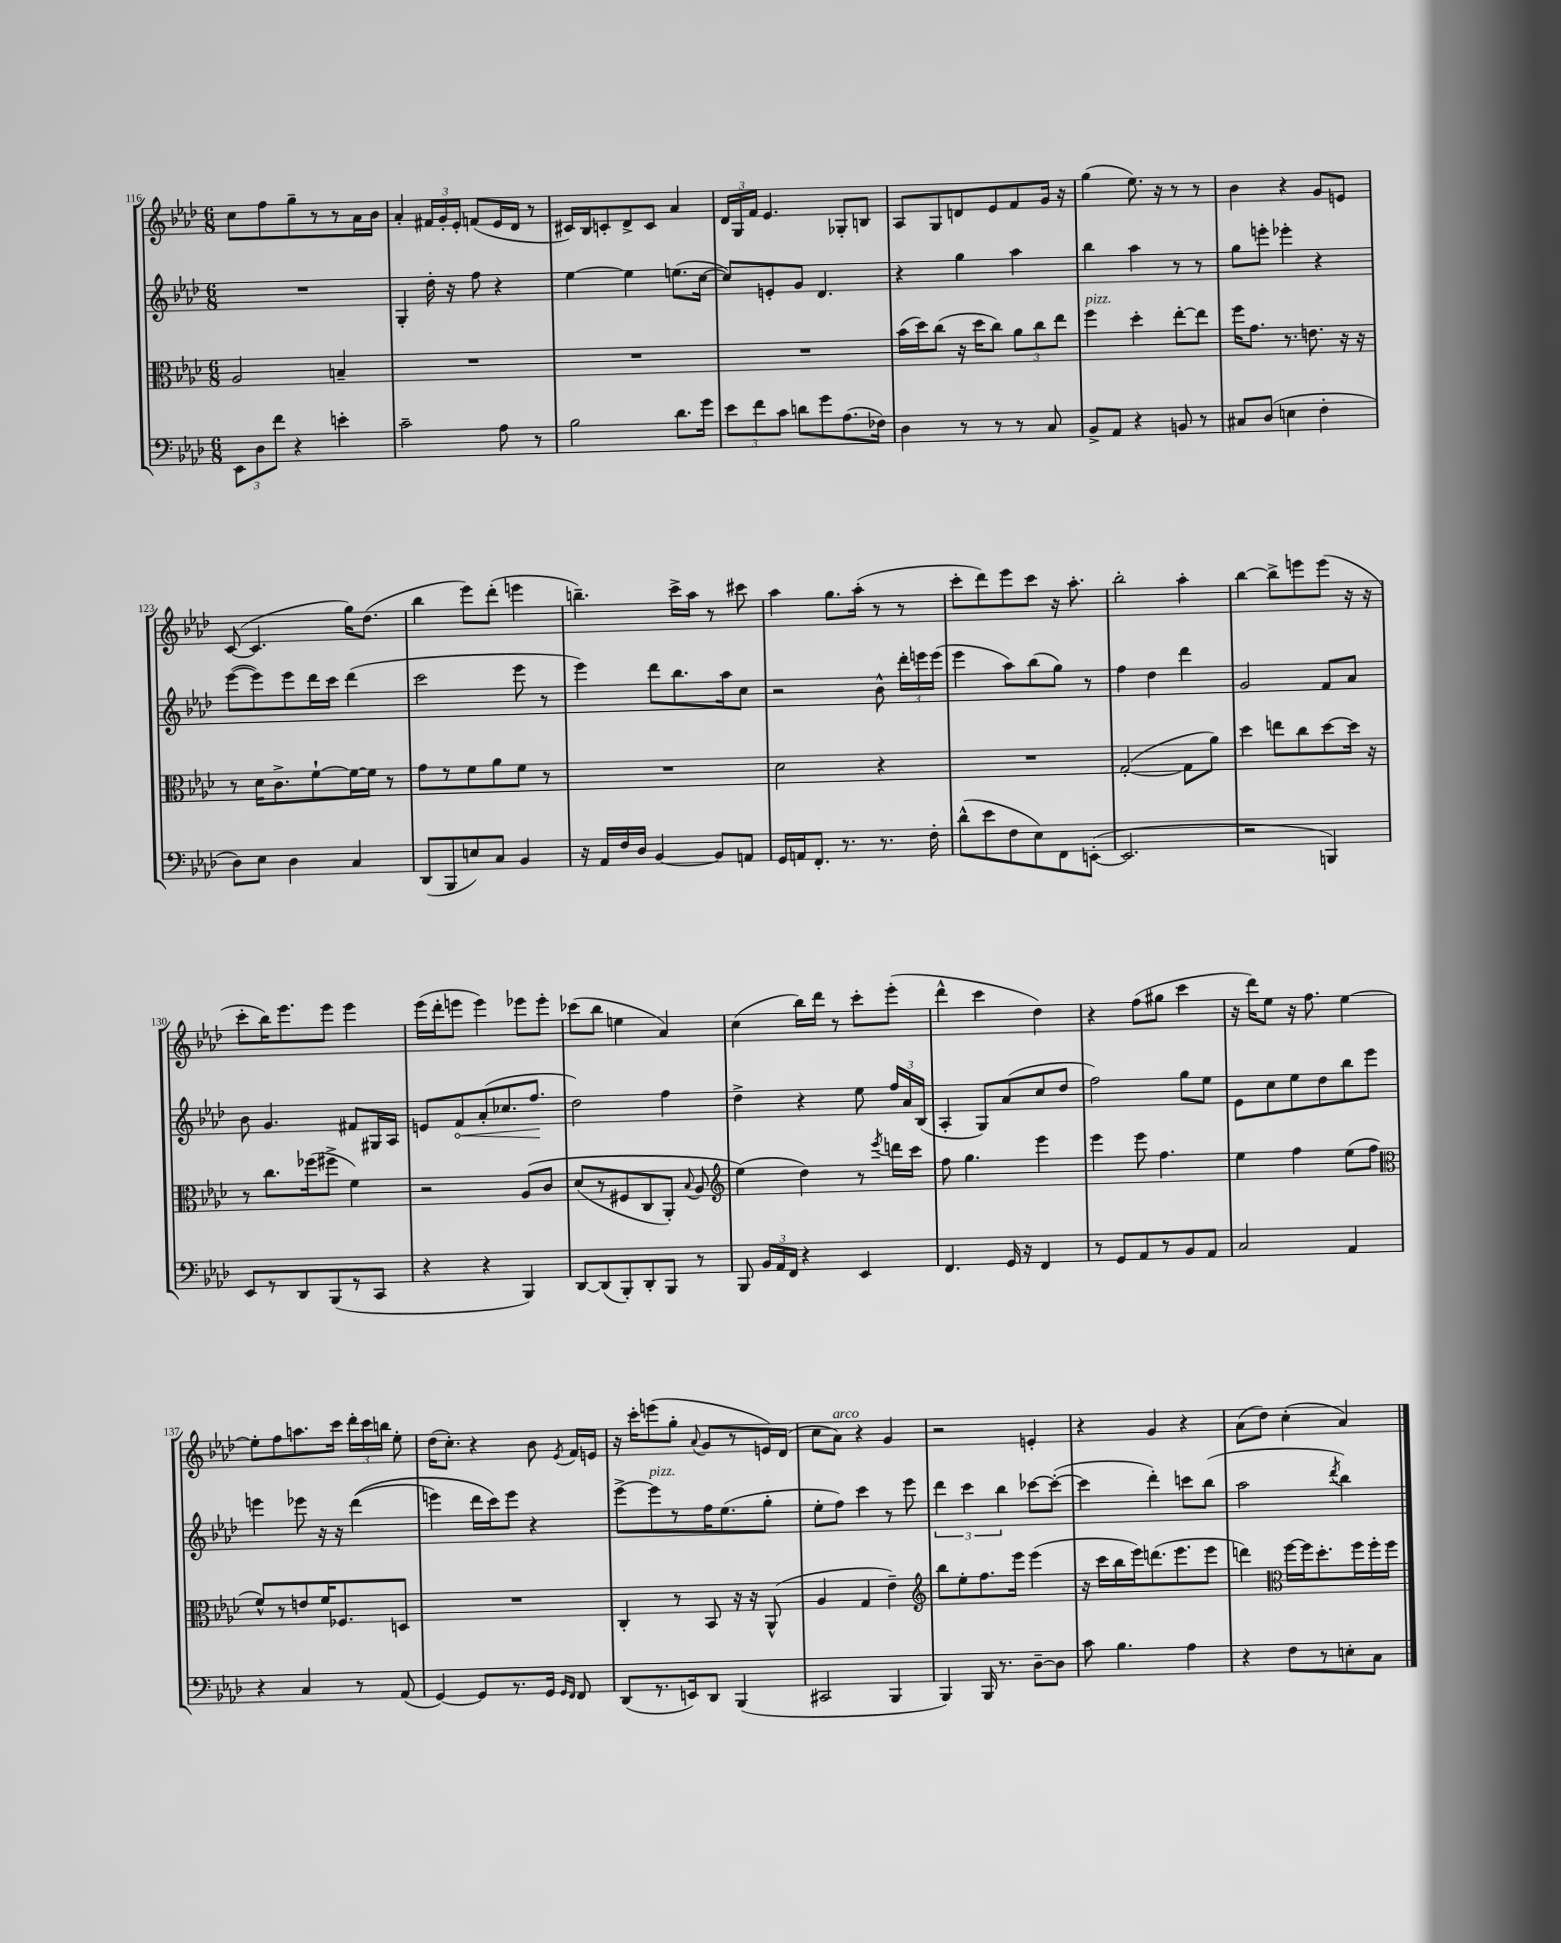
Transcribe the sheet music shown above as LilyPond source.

<<
\new StaffGroup <<
\new Staff = "s0" {
    \clef treble \key aes \major \numericTimeSignature \time 6/8
    \autoBeamOff c''8[ f''8 g''8-- r8 r8 aes'16 bes'16] |
    aes'4-. \tuplet 3/2 { fis'16[ g'16-. ees'16]-. } f'8[( ees'16 des'16] r8 |
    cis'16[) bes16 c'8-. des'8-> c'8] aes'4 |
    \tuplet 3/2 { des'16[ g16 f'16] } ees'4. ges8[-. b8] |
    aes8[ g8 d'8 ees'8 f'8 g'16] r16 |
    g''4( ees''8.) r16 r8 r8 |
    bes'4 r4 g'8[ e'8] |
    c'8~( c'4. g''16[) des''8.]( |
    bes''4 ees'''8[) des'''8]-.( e'''4 |
    b''4.--) c'''16[-> aes''16] r8 cis'''8 |
    aes''4 g''8.[ aes''16]-.( r8 r8 |
    c'''8[-. des'''8) ees'''8 c'''8] r16 aes''8.-. |
    bes''2-. aes''4-. |
    bes''4~ bes''8[-> e'''8 e'''8]( r16 r16 |
    c'''8[-. bes''16) ees'''8. ees'''8] ees'''4 |
    ees'''16[( des'''16-. e'''8] e'''4) ees'''8[ ees'''8]-. |
    ces'''8[( bes''8] e''4 aes'4) |
    c''4( bes''16[) des'''16] r8 c'''8[-. ees'''8]-.( |
    des'''4-^ c'''4 des''4) |
    r4 f''8[( gis''8] c'''4 |
    r16 des'''16[) ees''8] r16 f''8. ees''4~ |
    ees''8[-. f''8 a''8. c'''16] \tuplet 3/2 { des'''16[-. c'''16 b''16] } ees''8-. |
    des''16[( c''8.]-.) r4 bes'8 \acciaccatura { ees'8 } f'16[ e'16] |
    r16 c'''16[-. e'''8( g''8]-. \appoggiatura { aes'8 } g'8[ r8 e'16) des'16]( |
    c''8[ aes'8]^\markup { \italic "arco" }) r4 g'4 |
    r2 e'4-. |
    r4 g'4 r4 |
    aes'8[( des''8]) c''4-.( aes'4) \bar "|." |
}
\new Staff = "s1" {
    \clef treble \key aes \major \numericTimeSignature \time 6/8
    \autoBeamOff R2. |
    g4-. des''16-. r16 f''8 r4 |
    ees''4~ ees''4 e''8.[( c''16]~ |
    c''8[) e'8-. g'8] des'4. |
    r4 g''4 aes''4 |
    bes''4 aes''4 r8 r8 |
    g''8[ e'''8]-. ees'''4-. r4 |
    ees'''8[~( ees'''8) ees'''8 des'''16 c'''16] des'''4( |
    c'''2 ees'''8 r8 |
    ees'''4) des'''8[ bes''8. aes''16 c''8] |
    r2 bes'8-^ \tuplet 3/2 { des'''16[-. e'''16 e'''16]( } |
    ees'''4 aes''8[) bes''8( g''8]) r8 |
    f''4 des''4 des'''4 |
    g'2 f'8[ aes'8] |
    bes'8 g'4. fis'8[ gis16 aes16] |
    e'8[ \once \override Hairpin.circled-tip = ##t f'8\< aes'8-.( ces''8. f''8.]\! |
    des''2) f''4 |
    des''4-> r4 ees''8 \tuplet 3/2 { f''16[ aes'16 bes16]( } |
    aes4-. g8[) aes'8( c''8 des''8] |
    f''2) g''8[ ees''8] |
    ees'8[ c''8 ees''8 des''8 bes''8 ees'''8] |
    e'''4 ees'''8 r16 r16 des'''4(\( |
    e'''4) des'''16[ c'''16\) e'''8] r4 |
    ees'''8[~-> ees'''8^\markup { \italic "pizz." } r8 f''16 ees''8.( g''8]-. |
    ees''8[-. f''8]) c'''4 r8 ees'''8 |
    \tuplet 3/2 { des'''4 c'''4 bes''4 } ces'''8[~ ces'''8]~-.( |
    ces'''4 des'''4-.) c'''8[ bes''8]( |
    aes''2 \acciaccatura { des'''8 } bes''4) \bar "|." |
}
\new Staff = "s2" {
    \clef alto \key aes \major \numericTimeSignature \time 6/8
    \autoBeamOff aes2 b4-- |
    R2. |
    R2. |
    R2. |
    bes'16[( des''16) c''8]( r16 des''16[ c''8]) \tuplet 3/2 { aes'8[ c''8 ees''8] } |
    f''4^\markup { \italic "pizz." } des''4-. ees''8[~-. ees''8] |
    f''16[ g'8.] r8. e'8. r16 r16 |
    r8 des'16[ c'8.-> f'8~-! f'16~ f'16] r8 |
    g'8[ r8 f'8 aes'8 f'8] r8 |
    R2. |
    des'2 r4 |
    R2. |
    g2~-.( g8[ aes'8]) |
    des''4 e''8[ c''8 des''8~ des''16] r16 |
    r8 c''8.[ fes''16( fis''8]-> f'4) |
    r2 aes8[\( c'8] |
    des'8[( r8 fis8 c8 aes,8]-.) \appoggiatura { bes8 } aes8 |
    \clef treble ees''4(\) des''4) r8 \acciaccatura { ees'''8 } d'''16[ c'''16] |
    f''8 g''4. ees'''4 |
    ees'''4 ees'''8 f''4. |
    ees''4 f''4 ees''8[( f''8] |
    \clef alto f'8[-^) r8 e'8 f'16 fes8. d8] |
    R2. |
    c4-. r8 bes,8 r16 r16 aes,8-^( |
    aes4 g4 ees'4--) |
    \clef treble bes''8[ ees''8-. f''8. ees'''16] ees'''4( |
    r16 c'''16[ bes''16 ees'''16) d'''8.( ees'''8. ees'''8] |
    d'''4) \clef alto f''16[~ f''16 des''8.-. f''16 f''16-. f''16] \bar "|." |
}
\new Staff = "s3" {
    \clef bass \key aes \major \numericTimeSignature \time 6/8
    \autoBeamOff \tuplet 3/2 { ees,8[ des8 f'8] } r4 e'4-. |
    c'2-- aes8 r8 |
    bes2 des'8.[ g'16] |
    \tuplet 3/2 { ees'8[ f'8 c'8] } d'8[ g'8 aes8.( fes16]) |
    des4 r8 r8 r8 c8 |
    bes,8[-> aes,8] r4 b,8 r8 |
    cis8[ des8]( e4 f4-. |
    des8[) ees8] des4 c4 |
    des,8[( bes,,8 e8) c8] bes,4 |
    r16 aes,16[ f16 des16] bes,4~ bes,8[ a,8] |
    g,16[ a,16 f,8.]-. r8. r8. f16-. |
    des'8[-^( ees'8 f8 ees8) f,8 e,8]~-.( |
    e,2. |
    r2 b,,4) |
    ees,8[ r8 des,8 bes,,8( r8 c,8] |
    r4 r4 bes,,4) |
    des,8[~ des,8( bes,,8-.) des,8-. bes,,8] r8 |
    bes,,8 \tuplet 3/2 { bes,16[ aes,16 f,16] } r4 ees,4 |
    f,4. g,16 r16 f,4 |
    r8 g,8[ aes,8 r8 bes,8 aes,8] |
    c2 aes,4 |
    r4 c4 r8 aes,8( |
    g,4~) g,8[ r8. g,16] \grace { g,16[ f,16] } f,8 |
    des,8[( r8. e,16) des,8] bes,,4( |
    cis,2 bes,,4 |
    bes,,4) bes,,16 r8. des8[~-- des8] |
    c'8 bes4. aes4 |
    r4 f8[ r8 e8-. c8] \bar "|." |
}
>>
>>
\layout { \context { \Score currentBarNumber = #116 } }
